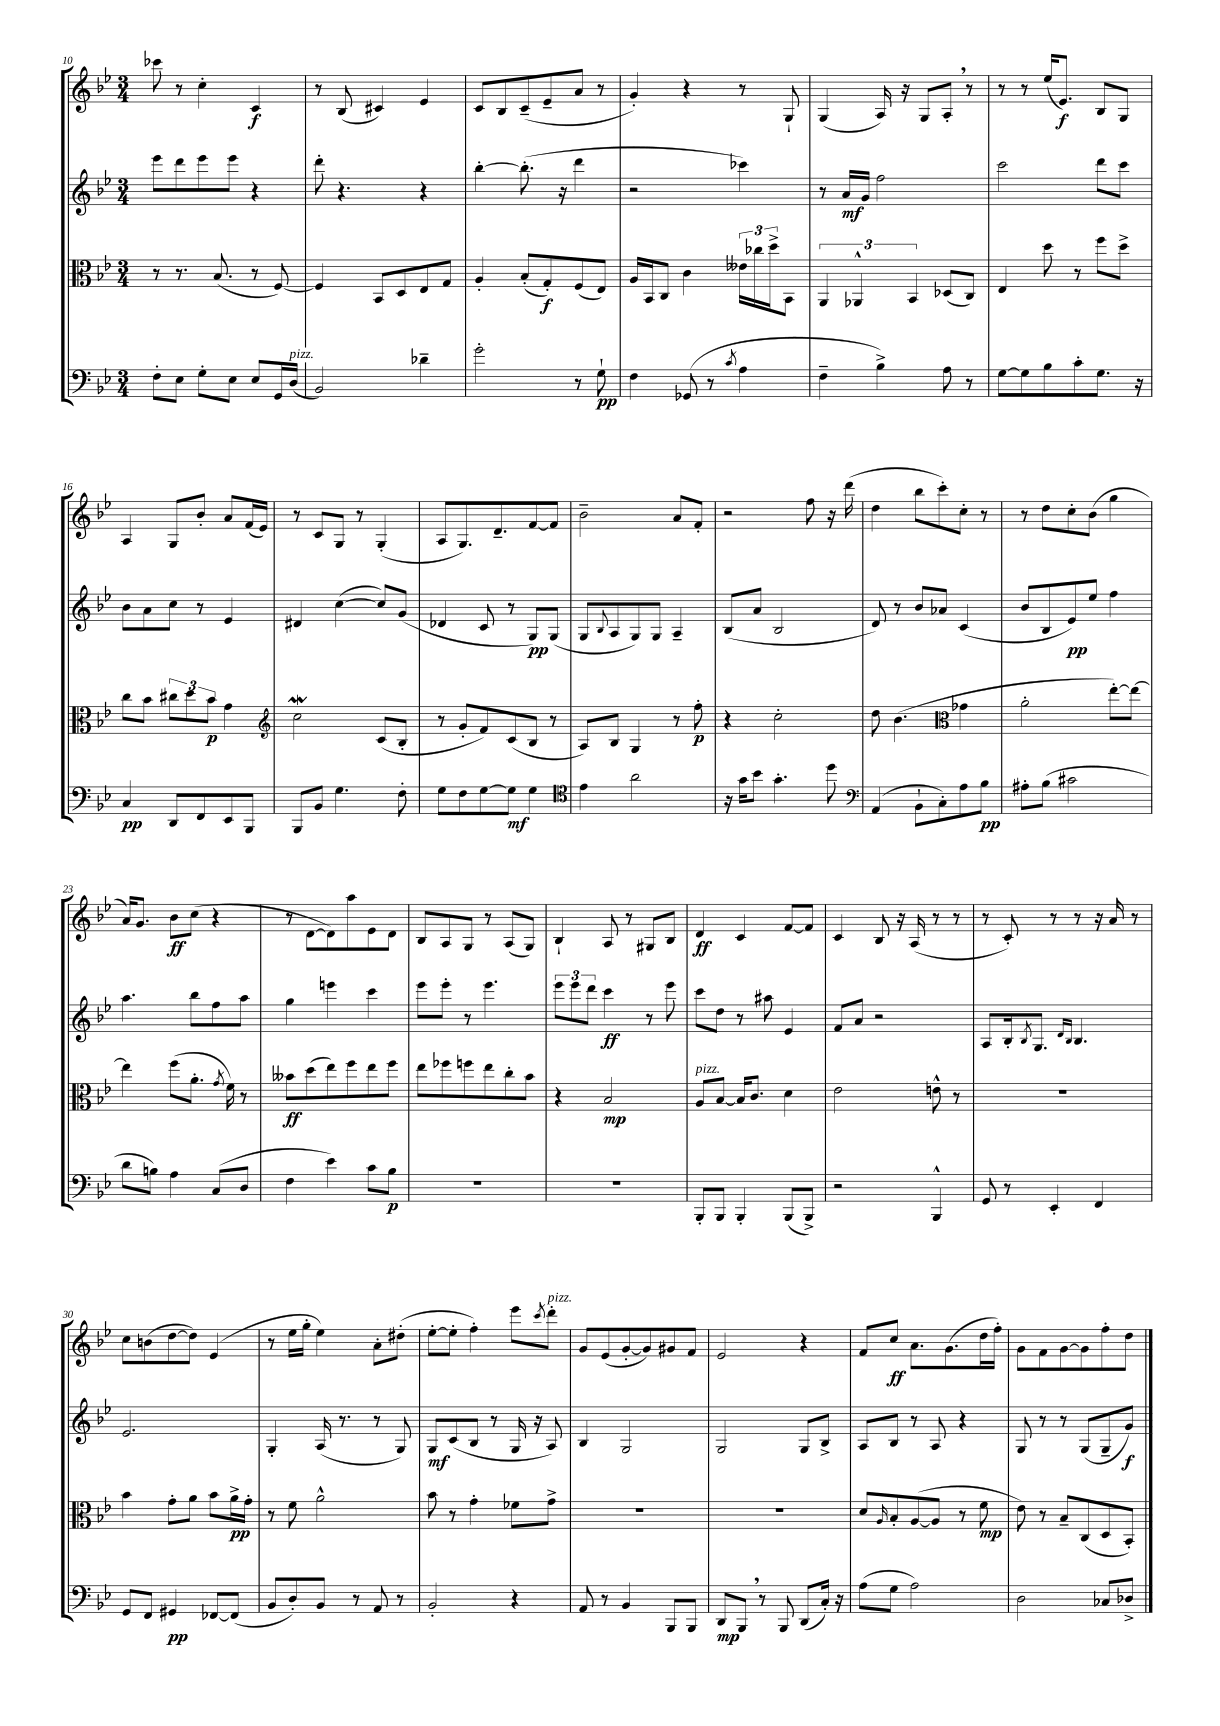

**kern	**dynam	**kern	**dynam	**kern	**dynam	**kern	**dynam
*part4	*part4	*part3	*part3	*part2	*part2	*part1	*part1
*staff4	*staff4	*staff3	*staff3	*staff2	*staff2	*staff1	*staff1
*clefF4	*	*clefC3	*	*clefG2	*	*clefG2	*
*k[b-e-]	*	*k[b-e-]	*	*k[b-e-]	*	*k[b-e-]	*
*M3/4	*	*M3/4	*	*M3/4	*	*M3/4	*
=10	=10	=10	=10	=10	=10	=10	=10
8F'\L	.	8r	.	8eee-\L	.	8ccc-X\	.
8E-\J	.	8.r	.	8ddd\	.	8r	.
8G'\L	.	.	.	8eee-\	.	4cc'\	.
.	.	(8.B-/	.	.	.	.	.
8E-\J	.	.	.	8eee-\J	.	.	.
8E-/L	.	8r	.	4r	.	4c/	f
16GG/L	.	[8F/)	.	.	.	.	.
!LO:TX:a:i:t=pizz.	!	!	!	!	!	!	!
(16D/JJ	.	.	.	.	.	.	.
=11	=11	=11	=11	=11	=11	=11	=11
2BB-/)	.	4F/]	.	8ddd'\	.	8r	.
.	.	.	.	4.r	.	(8B-/	.
.	.	8BB-/L	.	.	.	4c#X/)	.
.	.	8D/	.	.	.	.	.
4d-X~\	.	8E-/	.	4r	.	4e-/	.
.	.	8G/J	.	.	.	.	.
=12	=12	=12	=12	=12	=12	=12	=12
2g'\	.	4A'/	.	[4bb-'\	.	8c/L	.
.	.	.	.	.	.	8B-/	.
.	.	(8B-'/L	.	(8.bb-'\]	.	(8c~/	.
.	.	8G'/)	f	.	.	8e-~/	.
.	.	.	.	16r	.	.	.
8r	.	(8F/	.	4ddd\	.	8a/J	.
8G`\	pp	8E-/J)	.	.	.	8r	.
=13	=13	=13	=13	=13	=13	=13	=13
4F\	.	16A/LL	.	2r	.	4g'/)	.
.	.	16BB-/J	.	.	.	.	.
.	.	8C/J	.	.	.	.	.
(8GG-X/	.	4c\	.	.	.	4r	.
8r	.	.	.	.	.	.	.
8qc/	.	.	.	.	.	.	.
4A\	.	24e--X\LL	.	4ccc-X\)	.	8r	.
.	.	24cc-X\	.	.	.	.	.
.	.	24dd^\J	.	.	.	.	.
.	.	8BB-\J	.	.	.	8G`/	.
=14	=14	=14	=14	=14	=14	=14	=14
4F~\	.	6AA/	.	8r	.	(4G/	.
.	.	.	.	16a/LL	mf	.	.
.	.	6AA-X^^/	.	.	.	.	.
.	.	.	.	16g/JJ	.	.	.
4B-^\)	.	.	.	2ff\	.	16A/)	.
.	.	.	.	.	.	16r	.
.	.	6BB-/	.	.	.	.	.
.	.	.	.	.	.	8G/L	.
8A\	.	(8D-X/L	.	.	.	8A',/J	.
8r	.	8C/J)	.	.	.	8r	.
=15	=15	=15	=15	=15	=15	=15	=15
[8G\L	.	4E-/	.	2ccc\	.	8r	.
8G\]	.	.	.	.	.	8r	.
8B-\	.	8dd\	.	.	.	(16ee-/KL	.
.	.	.	.	.	.	8.e-/J)	f
8c'\	.	8r	.	.	.	.	.
8.G\J	.	8ff\L	.	8ddd\L	.	8B-/L	.
.	.	8dd^\J	.	8ccc\J	.	8G/J	.
16r	.	.	.	.	.	.	.
!!LO:LB:g=z
=16	=16	=16	=16	=16	=16	=16	=16
4C/	pp	8cc\L	.	8b-\L	.	4A/	.
.	.	8b-\J	.	8a\	.	.	.
8DD/L	.	12cc#X\L	.	8cc\J	.	8G/L	.
.	.	12dd\	.	.	.	.	.
8FF/	.	.	.	8r	.	8b-'/J	.
.	.	12b-\J	p	.	.	.	.
8EE-/	.	4g\	.	4e-/	.	8a/L	.
8BBB-/J	.	.	.	.	.	(16f/L	.
.	.	.	.	.	.	16e-/JJ)	.
=17	=17	=17	=17	=17	=17	=17	=17
*	*	*clefG2	*	*	*	*	*
8BBB-/L	.	2ccW\	.	4d#X/	.	8r	.
8BB-/J	.	.	.	.	.	8c/L	.
4.G\	.	.	.	([4cc\	.	8G/J	.
.	.	.	.	.	.	8r	.
.	.	(8c/L	.	8cc/L])	.	(4G'/	.
8F'\	.	8B-'/J	.	(8g/J	.	.	.
=18	=18	=18	=18	=18	=18	=18	=18
8G\L	.	8r	.	4d-X/	.	8A/L	.
8F\	.	8g'/L	.	.	.	8.G/)	.
[8G\	.	8f/)	.	8c/	.	.	.
.	.	.	.	.	.	8.d~/	.
8G\J]	mf	(8c/	.	8r	.	.	.
4G\	.	8B-/J	.	8G/L)	pp	[8f/	.
.	.	8r	.	(8G/J	.	8f/J]	.
=19	=19	=19	=19	=19	=19	=19	=19
*clefC4	*	*	*	*	*	*	*
4e-\	.	8A/L)	.	8G/L	.	2b-~\	.
.	.	.	.	8qqB-/	.	.	.
.	.	8B-/J	.	8A/	.	.	.
2a\	.	4G/	.	8G/)	.	.	.
.	.	.	.	8G/J	.	.	.
.	.	8r	.	4A~/	.	8a/L	.
.	.	8ff'\	p	.	.	8f'/J	.
=20	=20	=20	=20	=20	=20	=20	=20
16r	.	4r	.	(8B-/L	.	2r	.
16g\KL	.	.	.	.	.	.	.
8b-\J	.	.	.	8a/J	.	.	.
4.g'\	.	2cc'\	.	2B-/	.	.	.
.	.	.	.	.	.	8ff\	.
8dd\	.	.	.	.	.	16r	.
.	.	.	.	.	.	(16ddd\	.
=21	=21	=21	=21	=21	=21	=21	=21
*clefF4	*	*	*	*	*	*	*
(4AA/	.	8dd\	.	8d/)	.	4dd\	.
.	.	(4.b-\	.	8r	.	.	.
8BB-`\L	.	.	.	8b-/L	.	8bb-\L	.
8C'\)	.	.	.	8a-X/J	.	8ccc'\)	.
*	*	*clefC3	*	*	*	*	*
8A\	.	4g-X\	.	(4c/	.	8cc'\J	.
8B-\J	pp	.	.	.	.	8r	.
=22	=22	=22	=22	=22	=22	=22	=22
8A#X'\L	.	2a'\	.	8b-/L	.	8r	.
(8B-\J	.	.	.	8B-/	.	8dd\L	.
2c#X\	.	.	.	8e-/)	pp	8cc'\	.
.	.	.	.	8ee-/J	.	(8b-\J	.
.	.	[8ee-'\L)	.	4ff\	.	4gg\	.
.	.	8ee-\J_	.	.	.	.	.
!!LO:LB:g=z
=23	=23	=23	=23	=23	=23	=23	=23
8d\L	.	4ee-\]	.	4.aa\	.	16a/KL)	.
.	.	.	.	.	.	8.g/J	.
8Bn\J)	.	.	.	.	.	.	.
4A\	.	(8ff\L	.	.	.	8b-\L	ff
.	.	8.a'\J	.	8bb-\L	.	(8cc\J	.
(8C/L	.	.	.	8ff\	.	4r	.
.	.	8qg/	.	.	.	.	.
.	.	16f\)	.	.	.	.	.
8D/J	.	8r	.	8aa\J	.	.	.
=24	=24	=24	=24	=24	=24	=24	=24
4F\	.	8b--X\L	ff	4gg\	.	8r	.
.	.	(8dd\	.	.	.	[8d\L	.
4e-\)	.	8ee-\)	.	4eeen\	.	8d\])	.
.	.	8ff\	.	.	.	8aa\	.
8c\L	.	8ee-\	.	4ccc\	.	8e-\	.
8B-\J	p	8ff\J	.	.	.	8d\J	.
=25	=25	=25	=25	=25	=25	=25	=25
2.r	.	8ee-\L	.	8eee-\L	.	8B-/L	.
.	.	8ff-X\	.	8eee-'\J	.	8A/	.
.	.	8ffn\	.	8r	.	8G/J	.
.	.	8ee-\	.	4.eee-\	.	8r	.
.	.	8cc'\	.	.	.	(8A/L	.
.	.	8b-\J	.	.	.	8G/J)	.
=26	=26	=26	=26	=26	=26	=26	=26
2.r	.	4r	.	12eee-\L	.	4B-`/	.
.	.	.	.	12eee-\	.	.	.
.	.	.	.	12ddd\J	.	.	.
.	.	2B-/	mp	4ccc\	ff	8A/	.
.	.	.	.	.	.	8r	.
.	.	.	.	8r	.	8G#X/L	.
.	.	.	.	8eee-\	.	8B-/J	.
=27	=27	=27	=27	=27	=27	=27	=27
!	!	!LO:TX:a:i:t=pizz.	!	!	!	!	!
8BBB-'/L	.	8A/L	.	8ccc\L	.	4d/	ff
8BBB-/J	.	[8B-/J	.	8dd\J	.	.	.
4BBB-'/	.	16B-/KL]	.	8r	.	4c/	.
.	.	8.c/J	.	.	.	.	.
.	.	.	.	8aa#X\	.	.	.
(8BBB-/L	.	4d\	.	4e-/	.	[8f/L	.
8BBB-^/J)	.	.	.	.	.	8f/J]	.
=28	=28	=28	=28	=28	=28	=28	=28
2r	.	2e-\	.	8f/L	.	4c/	.
.	.	.	.	8a/J	.	.	.
.	.	.	.	2r	.	8B-/	.
.	.	.	.	.	.	16r	.
.	.	.	.	.	.	(16A/	.
4BBB-^^/	.	8en^^\	.	.	.	8r	.
.	.	8r	.	.	.	8r	.
=29	=29	=29	=29	=29	=29	=29	=29
8GG/	.	2.r	.	8A/L	.	8r	.
8r	.	.	.	16B-'/k	.	8c'/)	.
.	.	.	.	8qB-/	.	.	.
.	.	.	.	8.G/J	.	.	.
4EE-'/	.	.	.	.	.	8r	.
.	.	.	.	16qqd/LL	.	.	.
.	.	.	.	16qqB-/JJ	.	.	.
.	.	.	.	4.B-/	.	8r	.
4FF/	.	.	.	.	.	16r	.
.	.	.	.	.	.	16a/	.
.	.	.	.	.	.	8r	.
!!LO:LB:g=z
=30	=30	=30	=30	=30	=30	=30	=30
8GG/L	.	4b-\	.	2.e-/	.	8cc\L	.
8FF/J	.	.	.	.	.	(8bn\	.
4GG#X/	pp	8g'\L	.	.	.	[8dd\	.
.	.	8a\J	.	.	.	8dd\J])	.
[8FF-X/L	.	8b-\L	.	.	.	(4e-/	.
(8FF-/J]	.	16a^\L	pp	.	.	.	.
.	.	16g'\JJ	.	.	.	.	.
=31	=31	=31	=31	=31	=31	=31	=31
8BB-/L	.	8r	.	4G'/	.	8r	.
8D'/)	.	8f\	.	.	.	16ee-\LL	.
.	.	.	.	.	.	16gg'\JJ	.
8BB-/J	.	2a^^\	.	(16A/	.	4ee-\)	.
.	.	.	.	8.r	.	.	.
8r	.	.	.	.	.	.	.
8AA/	.	.	.	8r	.	8a'\L	.
8r	.	.	.	8G/)	.	(8dd#X'\J	.
=32	=32	=32	=32	=32	=32	=32	=32
2BB-'/	.	8b-\	.	8G/L	mf	[8ee-'\L	.
.	.	8r	.	(8c/	.	8ee-'\J]	.
.	.	4g'\	.	8B-/J	.	4ff'\)	.
.	.	.	.	8r	.	.	.
4r	.	8f-X\L	.	16G/	.	8eee-\L	.
.	.	.	.	16r	.	.	.
.	.	.	.	.	.	8qccc/	.
!	!	!	!	!	!	!LO:TX:a:i:t=pizz.	!
.	.	8g^\J	.	8A/)	.	8ddd'\J	.
=33	=33	=33	=33	=33	=33	=33	=33
8AA/	.	2.r	.	4B-/	.	8g/L	.
8r	.	.	.	.	.	(8e-/	.
4BB-/	.	.	.	2G/	.	[8g'/	.
.	.	.	.	.	.	8g/])	.
8BBB-/L	.	.	.	.	.	8g#X/	.
8BBB-/J	.	.	.	.	.	8f/J	.
=34	=34	=34	=34	=34	=34	=34	=34
8DD/L	mp	2.r	.	2G/	.	2e-/	.
8BBB-,/J	.	.	.	.	.	.	.
8r	.	.	.	.	.	.	.
8BBB-/	.	.	.	.	.	.	.
(8DD/L	.	.	.	8G/L	.	4r	.
16C'/Jk)	.	.	.	8B-^/J	.	.	.
16r	.	.	.	.	.	.	.
=35	=35	=35	=35	=35	=35	=35	=35
(8A\L	.	8d/L	.	8A/L	.	8f/L	.
.	.	16qqA/	.	.	.	.	.
8G\J	.	8B-'/	.	8B-/J	.	8cc/J	ff
2A\)	.	([8A/	.	8r	.	8.a\L	.
.	.	8A/J]	.	8A/	.	.	.
.	.	.	.	.	.	(8.g\	.
.	.	8r	.	4r	.	.	.
.	.	8f\	mp	.	.	16dd\L	.
.	.	.	.	.	.	16ff'\JJ)	.
=36	=36	=36	=36	=36	=36	=36	=36
2D\	.	8e-\)	.	8G/	.	8g\L	.
.	.	8r	.	8r	.	8f\	.
.	.	8B-~/L	.	8r	.	[8g\	.
.	.	(8C/	.	(8G/L	.	8g\]	.
8C-X/L	.	8D/	.	8G~/	.	8ff'\	.
8D-X^/J	.	8BB-'/J)	.	8g/J)	f	8dd\J	.
==	==	==	==	==	==	==	==
*-	*-	*-	*-	*-	*-	*-	*-
